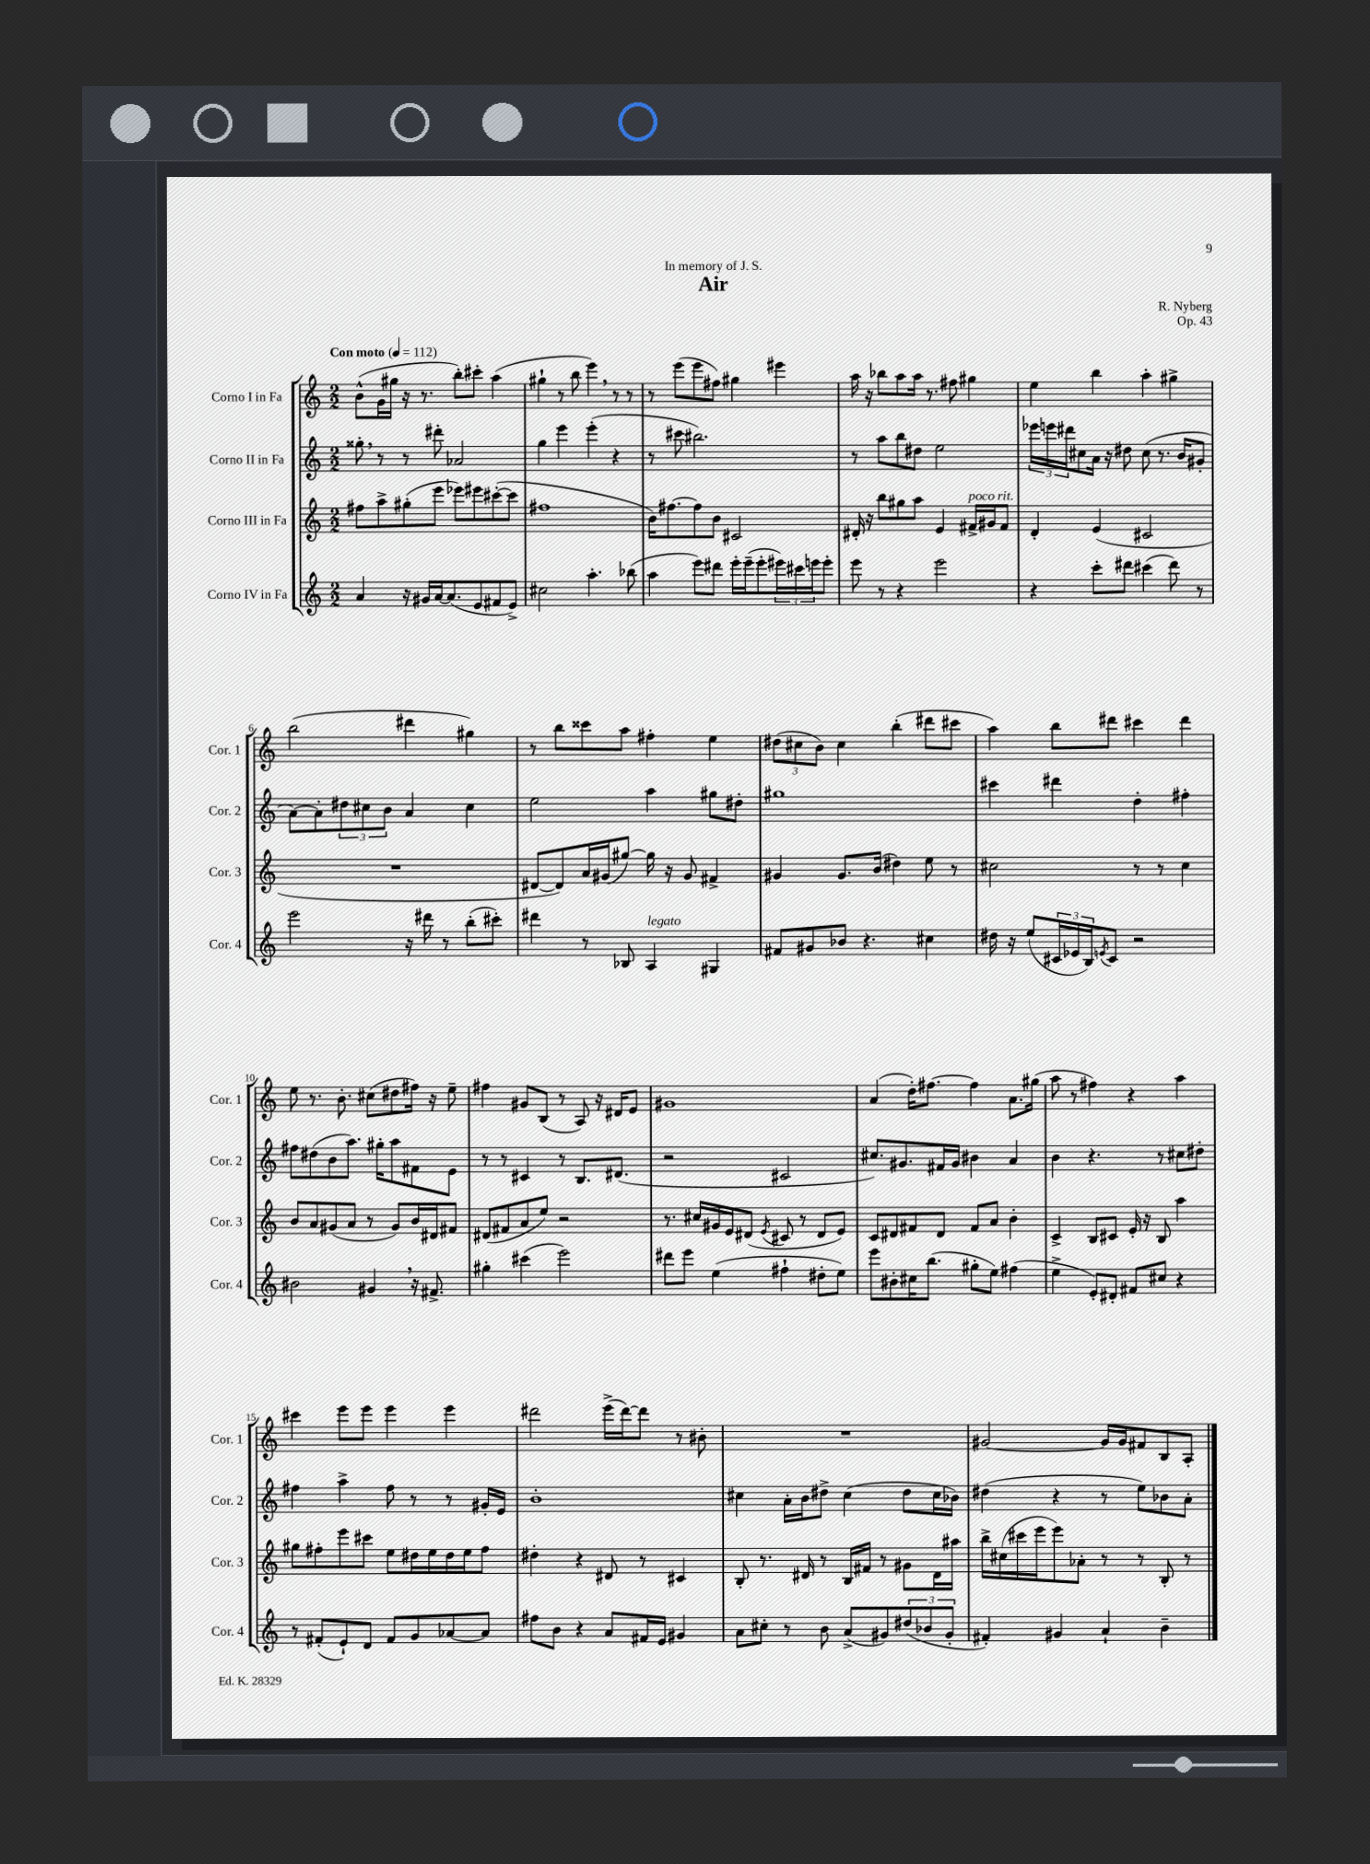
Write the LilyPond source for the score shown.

\header { title = "Air" composer = "R. Nyberg" dedication = "In memory of J. S." opus = "Op. 43" }
<<
\new StaffGroup <<
\new Staff = "s0" \with { instrumentName = "Corno I in Fa" shortInstrumentName = "Cor. 1" } {
    \clef treble \key c \major \numericTimeSignature \time 2/2 \tempo "Con moto" 4 = 112
    b'8-^( g'16 gis''16 r16 r8. b''8-.) cis'''8-. a''4( |
    gis''4-! r8 b''8 e'''4) \breathe r8 r8 |
    r8 e'''8( e'''8 fis''8) gis''4 eis'''4 |
    a''16 r16 bes''8 a''8 a''16 r8. fis''8 gis''4 |
    e''4 b''4 a''4-. gis''4-> |
    b''2( dis'''4 gis''4) |
    r8 b''8 cisis'''8 a''8 fis''4-. e''4 |
    \tuplet 3/2 { dis''8( cis''8 b'8) } cis''4 b''4-.( dis'''8 cis'''8 |
    a''4) b''8 dis'''8 cis'''4 dis'''4 |
    e''8 r8. b'8.-. cis''8( dis''8 fis''16) r16 e''8-- |
    fis''4 gis'8 b8( r8 a8) r16 dis'16 e'8 |
    gis'1 |
    a'4( d''16-.) fis''8.~ fis''4 a'8. gis''16( |
    a''8 r8 fis''4) r4 a''4 |
    cis'''4 e'''8 e'''8 e'''4 e'''4 |
    dis'''2 e'''16->( dis'''16~) dis'''8 r8 bis'8-. |
    R1 |
    gis'2~ gis'16 gis'16 fis'8 b8 a8-. \bar "|." |
}
\new Staff = "s1" \with { instrumentName = "Corno II in Fa" shortInstrumentName = "Cor. 2" } {
    \clef treble \key c \major \numericTimeSignature \time 2/2
    gisis''8-. \breathe r8 r8 dis'''8-. aes'2 |
    g''4 e'''4 e'''4-.( r4 |
    r8 cis'''8 bis''2.) |
    r8 a''8 b''8 dis''8 e''2 |
    \tuplet 3/2 { ees'''16 e'''16 dis'''16 } cis''8 a'16 r16 dis''8 cis''8( r8. b'16 gis'8-. |
    a'8~) a'8-. \tuplet 3/2 { dis''8 cis''8 b'8 } a'4 cis''4 |
    e''2 a''4 gis''8 dis''8-. |
    gis''1 |
    cis'''4 dis'''4 d''4-. fis''4-. |
    fis''8 dis''8( b'8 a''8.) gis''16-. a''8 fis'8 e'8 |
    r8 r8 cis'4 r8 b8. dis'8.( |
    r2 cis'2 |
    cis''8.) gis'8. fis'16 gis'16 bis'4 a'4 |
    b'4 r4. r8 cis''8 dis''8-. |
    fis''4 a''4-> fis''8 r8 r8 gis'16-. e'16 |
    b'1-. |
    cis''4 a'16-. b'16 dis''8-> cis''4( dis''8 cis''16 bes'16) |
    dis''4( r4 r8 e''8) bes'8 a'8-. \bar "|." |
}
\new Staff = "s2" \with { instrumentName = "Corno III in Fa" shortInstrumentName = "Cor. 3" } {
    \clef treble \key c \major \numericTimeSignature \time 2/2
    fis''8 a''8-> gis''8-.( e'''8 ees'''8) eis'''8 cis'''8~-.( cis'''8 |
    fis''1 |
    b'16) fis''8.~ fis''8 b'8 cis'2 |
    dis'16-. r16 b''8 gis''8 a''8 e'4 fis'16->^\markup { \italic "poco rit." } gis'16 fis'8 |
    d'4-. e'4( cis'2 |
    R1 |
    dis'8~ dis'8) a'16 gis'16( gis''8~) gis''16 r16 gis'8 fis'4-> |
    gis'4 gis'8. b'16( dis''4) e''8 r8 |
    cis''2 r8 r8 cis''4 |
    b'8 a'8 gis'8( a'8 r8 gis'8) b'16 dis'16 fis'8 |
    dis'8( fis'8 a'8 e''8) r2 |
    r8. cis''16 gis'16 e'16 dis'8( \acciaccatura { e'8 } cis'8 r8 dis'8 e'8) |
    c'8 dis'8 fis'8 dis'8 fis'8 a'8 b'4-. |
    c'4-> b8 cis'8 e'16-. r16 b8 a''4 |
    gis''8 fis''8-. e'''8 cis'''8 e''8 dis''16 e''16 dis''16 e''16 fis''8 |
    dis''4-. r4 dis'8 r8 cis'4 |
    b8-. r8. dis'16 r8 b16 fis'16 r8 gis'8 dis'16 ais''16 |
    b''16-> cis''16( cis'''16 e'''16 e'''8) aes'8-. r8 r8 b8-. r8 \bar "|." |
}
\new Staff = "s3" \with { instrumentName = "Corno IV in Fa" shortInstrumentName = "Cor. 4" } {
    \clef treble \key c \major \numericTimeSignature \time 2/2
    a'4 r16 gis'16 a'16~ a'8.( e'8 fis'8 e'8->) |
    cis''2 a''4.-. bes''8( |
    a''4 e'''8) dis'''8 e'''16-. e'''16--( e'''8-. \tuplet 3/2 { eis'''16) cis'''16 e'''16 } e'''8-. |
    e'''8 r8 r4 e'''2 |
    r4 c'''8-. dis'''8 cis'''4( dis'''8) r8 |
    e'''2 r16 dis'''16 r8 b''8-.( cis'''8-.) |
    dis'''4 r8 bes8 a4^\markup { \italic "legato" } gis4 |
    fis'8 gis'8 bes'8 r4. cis''4 |
    dis''16 r16 e''8( \tuplet 3/2 { cis'16 ees'16 b16) } \acciaccatura { e'8 } cis'8 r2 |
    bis'2 gis'4 \breathe r16 fis'8.-> |
    gis''4-. cis'''4( e'''2) |
    dis'''8 e'''8 e''4( fis''4-! dis''8-. e''8) |
    e'''8 bis'8-. cis''16 b''8.( gis''8-. e''8) fis''4( |
    e''4-> e'8-.) dis'8-. fis'8 cis''8 r4 |
    r8 fis'8-.( e'8-!) d'8 fis'8 g'8 aes'8~ aes'8 |
    fis''8 b'8 r4 a'8 fis'16 e'16 gis'4 |
    a'8 cis''8-. r8 b'8 a'8->( gis'8) \tuplet 3/2 { dis''8( bes'8 gis'8-. } |
    fis'4-.) gis'4 a'4-! b'4-- \bar "|." |
}
>>
>>
